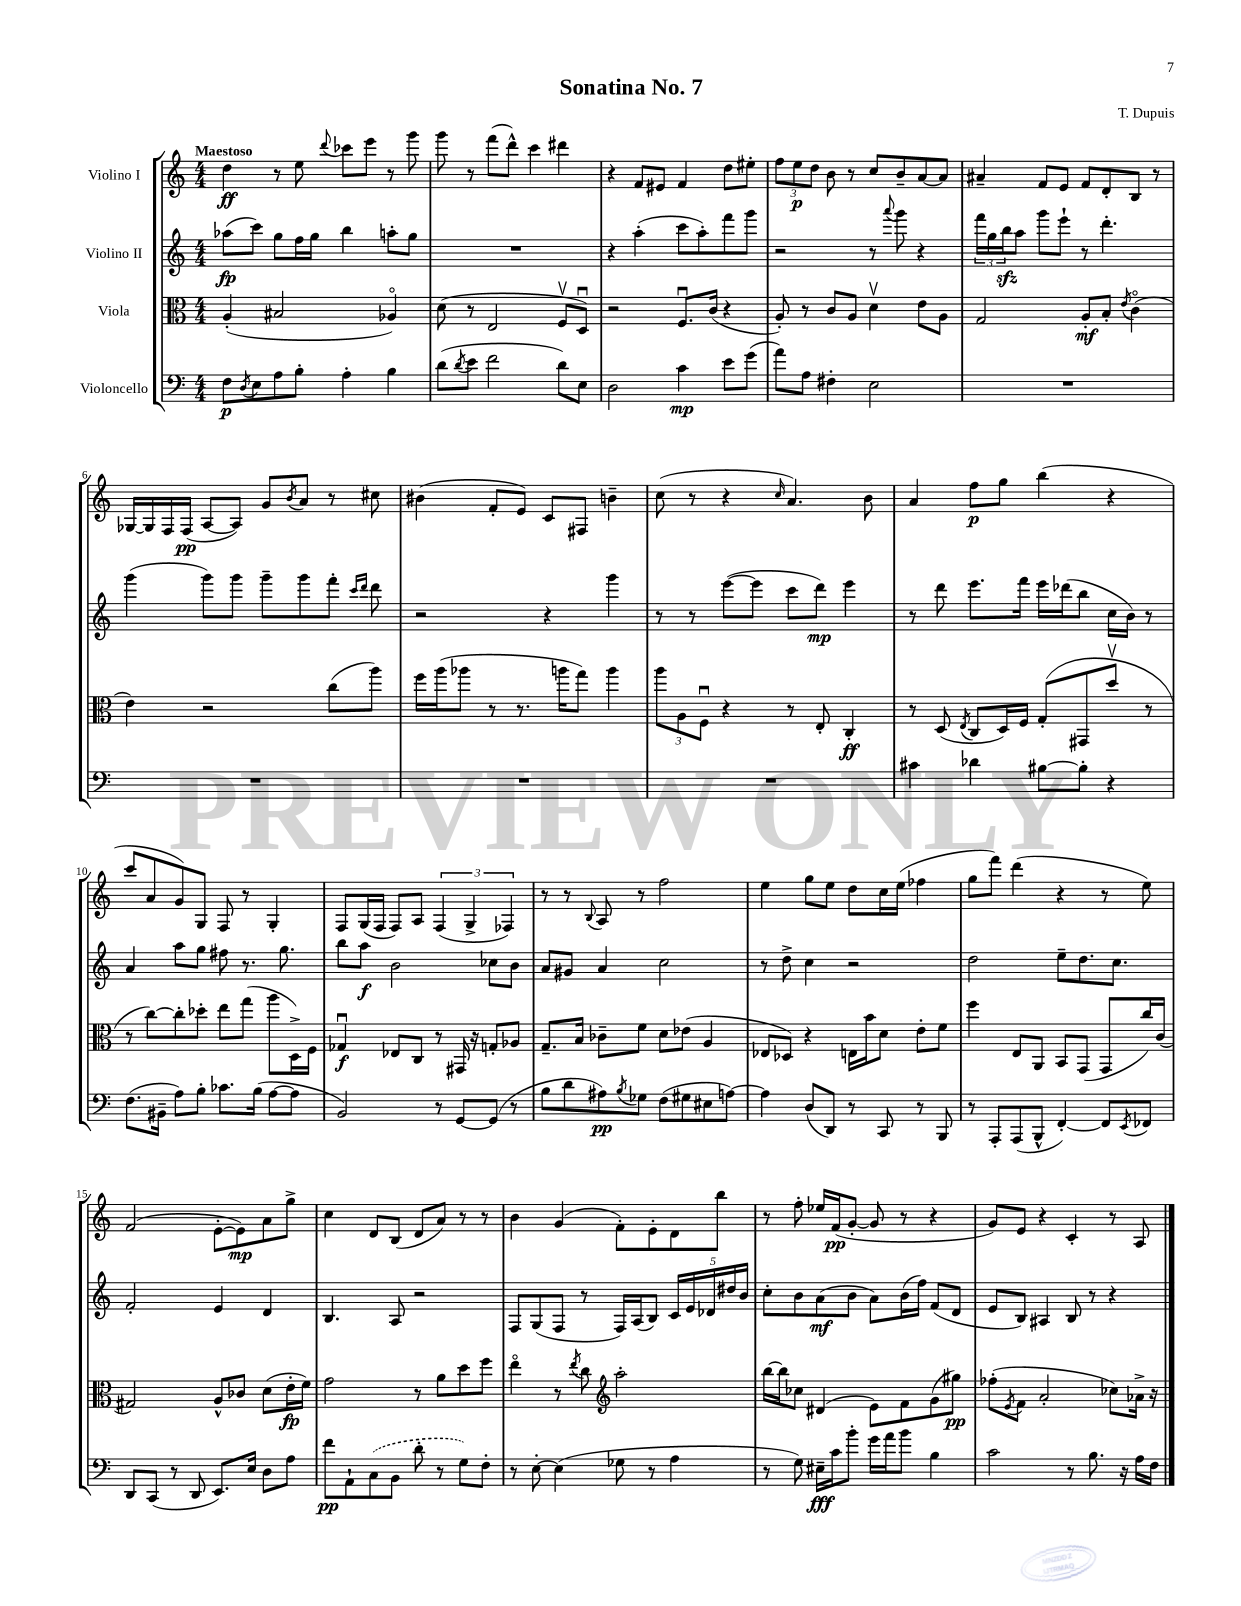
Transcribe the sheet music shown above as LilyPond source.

\header { title = "Sonatina No. 7" composer = "T. Dupuis" }
<<
\new StaffGroup <<
\new Staff = "s0" \with { instrumentName = "Violino I" } {
    \clef treble \key c \major \numericTimeSignature \time 4/4 \tempo "Maestoso"
    d''4\ff r8 e''8 \appoggiatura { d'''8 } ces'''8 e'''8 r8 g'''8 |
    g'''8 r8 f'''8( d'''8-^) c'''4 dis'''4 |
    r4 f'8 eis'8 f'4 d''8 eis''8-. |
    \tuplet 3/2 { f''8 e''8\p d''8 } b'8 r8 c''8 b'8-- a'8~ a'8 |
    ais'4-- f'8 e'8 f'8 d'8-. b8 r8 |
    ges16~ ges16 f16 f16\pp( a8~ a8) g'8 \acciaccatura { b'8 } a'8 r8 cis''8 |
    bis'4( f'8-. e'8) c'8 fis8 b'4-- |
    c''8( r8 r4 \grace { c''16 } a'4.) b'8 |
    a'4 f''8\p g''8 b''4( r4 |
    c'''8 a'8 g'8) g8 f8 r8 g4-. |
    f8 g16( f16 f8) a8 \tuplet 3/2 { f4( g4-> fes4) } |
    r8 r8 \appoggiatura { b8 } a8 r8 f''2 |
    e''4 g''8 e''8 d''8 c''16 e''16( fes''4 |
    g''8 f'''8) d'''4( r4 r8 e''8) |
    f'2( e'8~-. e'8\mp) a'8 g''8-> |
    c''4 d'8 b8( d'8 a'8) r8 r8 |
    b'4 g'4( f'8-.) e'8-. d'8 b''8 |
    r8 f''8-. ees''16 f'16\pp( g'8~-. g'8 r8 r4 |
    g'8) e'8 r4 c'4-. r8 a8 \bar "|." |
}
\new Staff = "s1" \with { instrumentName = "Violino II" } {
    \clef treble \key c \major \numericTimeSignature \time 4/4
    aes''8\fp( c'''8) g''8 f''16 g''16 b''4 a''8-. g''8 |
    R1 |
    r4 a''4-.( c'''8 a''8-.) f'''8 g'''8 |
    r2 r8 \appoggiatura { a'''8 } g'''8 r4 |
    \tuplet 3/2 { f'''16 g''16 b''16\sfz } a''8 g'''8 e'''8-! r8 d'''4.-. |
    g'''4( g'''8) g'''8 g'''8-- g'''8 f'''8-. \grace { c'''16 d'''16 } d'''8 |
    r2 r4 g'''4 |
    r8 r8 e'''8~( e'''8 c'''8 d'''8\mp) e'''4 |
    r8 d'''8 e'''8. f'''16 e'''16 des'''16( b''8 c''16 b'16) r8 |
    a'4 a''8 g''8 fis''8 r8. g''8. |
    b''8 a''8\f b'2 ces''8 b'8 |
    a'8 gis'8 a'4 c''2 |
    r8 d''8-> c''4 r2 |
    d''2 e''8-- d''8. c''8. |
    f'2-. e'4 d'4 |
    b4. a8 r2 |
    f8 g8( f8 r8 f16) a16( b8) \tuplet 5/4 { c'16 e'16 des'16 dis''16 b'16 } |
    c''8-. b'8 a'8\mf( b'8 a'8) b'16( f''16) f'8( d'8 |
    e'8 b8) ais4 b8 r8 r4 \bar "|." |
}
\new Staff = "s2" \with { instrumentName = "Viola" } {
    \clef alto \key c \major \numericTimeSignature \time 4/4
    a4-.( bis2 aes4\flageolet) |
    d'8( r8 e2 f8\upbow d8\downbow) |
    r2 f8.\downbow c'16( r4 |
    a8-.) r8 c'8 a8 d'4\upbow e'8 a8 |
    g2 a8-.\mf b8-. \acciaccatura { e'8 } c'4\flageolet( |
    e'4) r2 c''8( a''8) |
    f''16 a''16( aes''8 r8 r8. a''16 g''8) a''4 |
    \tuplet 3/2 { a''8 a8 f8\downbow } r4 r8 e8-. c4-.\ff |
    r8 d8( \acciaccatura { e8 } c8 d16) f16 g8-.( gis,8 d''8\upbow r8 |
    r8 c''8~) c''8-. des''8-. e''8 g''8( a''8 d16->) f16 |
    ges4\downbow\f ees8 c8 r8 gis,16 r16 g8-. aes8 |
    g8.-- b16 ces'8-- f'8 d'8 ees'8( a4 |
    ees8 des8) r4 e16 b'16 d'8 e'8-. f'8 |
    f''4 e8 a,8 b,8 g,8( g,8 c''16) c'16( |
    gis2) a8-^ ces'8 d'8( e'16-.\fp f'16) |
    g'2 r8 a'8 d''8 f''8 |
    e''4\flageolet r8 \acciaccatura { e''8 } c''8 \clef treble a''2-. |
    b''16~ b''16 ces''8 dis'4( e'8) f'8 g'8( gis''8\pp) |
    fes''8-.( \acciaccatura { e'8 } f'8 a'2-. ces''8) aes'16-> r16 \bar "|." |
}
\new Staff = "s3" \with { instrumentName = "Violoncello" } {
    \clef bass \key c \major \numericTimeSignature \time 4/4
    f8\p \acciaccatura { d8 } e8 a8 b8-. a4-. b4 |
    d'8( \acciaccatura { d'8 } e'8 f'2 d'8) e8 |
    d2 c'4\mp e'8 g'8( |
    a'8) a8 fis4-. e2 |
    R1 |
    R1 |
    R1 |
    R1 |
    cis'4 des'4 bis8~ bis8-. r4 |
    f8.( bis,16-- a8) b8-. ces'8. b16( a8~ a8 |
    b,2) r8 g,8~ g,8( r8 |
    b8 d'8 ais8\pp) \acciaccatura { b8 } ges8 f8( gis8 eis8 a8~) |
    a4 d8( d,8) r8 c,8 r8 b,,8 |
    r8 a,,8-. a,,8( b,,8-^ f,4~-.) f,8 \acciaccatura { e,8 } fes,8 |
    d,8 c,8( r8 d,8 e,8.) e16 d8 a8 |
    f'8\pp a,8-! \once \slurDashed c8( b,8 d'8-. r8 g8) f8-. |
    r8 e8~-. e4( ges8 r8 a4 |
    r8 g8) eis16--\fff c'16 b'8-. g'16 a'16 b'8 b4 |
    c'2 r8 b8. r16 a16 f16 \bar "|." |
}
>>
>>
